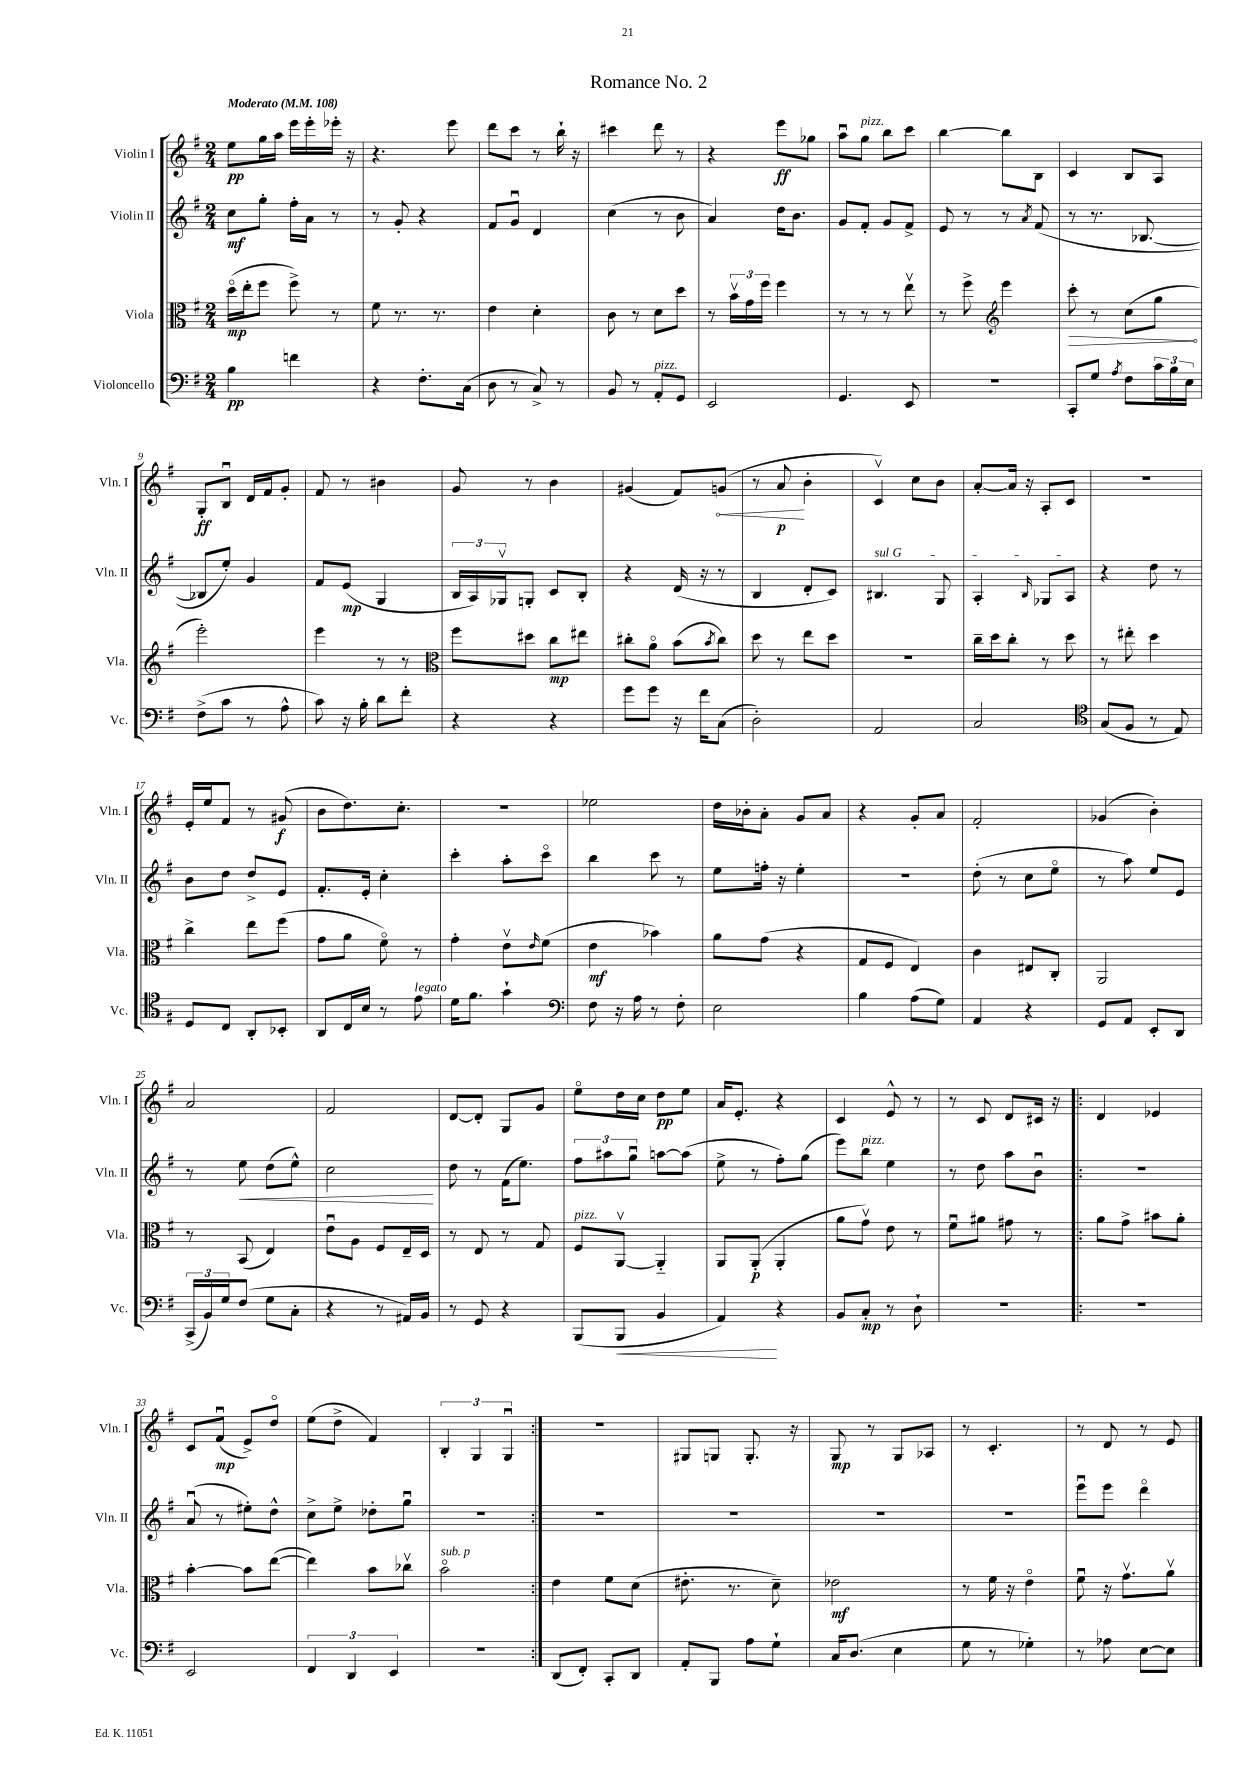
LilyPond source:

\header { title = "Romance No. 2" }
<<
\new StaffGroup <<
\new Staff = "s0" \with { instrumentName = "Violin I" shortInstrumentName = "Vln. I" } {
    \clef treble \key g \major \numericTimeSignature \time 2/4 \tempo "Moderato" 4 = 108
    e''8\pp g''16 a''16 e'''16 e'''16-. ees'''16-. r16 |
    r4. e'''8 |
    d'''8 c'''8 r8 b''16-! r16 |
    cis'''4 d'''8 r8 |
    r4 e'''8\ff ges''8 |
    a''8\downbow g''8^\markup { \italic "pizz." } b''8 c'''8 |
    b''4~ b''8 b8 |
    c'4 b8 a8 |
    g8-.\ff b8\downbow d'16 fis'16 g'8-. |
    fis'8 r8 bis'4 |
    g'8 r8 b'4 |
    gis'4( fis'8) \once \override Hairpin.circled-tip = ##t g'8\<( |
    r8 a'8\p\! b'4-. |
    c'4\upbow) c''8 b'8 |
    a'8~-. a'16 r16 a8-. c'8 |
    R2 |
    e'16-. e''16 fis'8 r8 gis'8\f( |
    b'8 d''8.) c''8.-. |
    r2 |
    ees''2 |
    d''16 bes'16-. a'8-. g'8 a'8 |
    r4 g'8-. a'8 |
    fis'2-. |
    ges'4( b'4-.) |
    a'2 |
    fis'2 |
    d'8~ d'8-. g8 g'8 |
    e''8\flageolet d''16 c''16 d''8\pp e''8 |
    a'16 e'8.-. r4 |
    c'4 e'8-^ r8 |
    r8 c'8 d'8 cis'16 r16 |
    \repeat volta 2 { d'4 ees'4 |
    c'8 fis'8\downbow\mp( e'8->) d''8\flageolet |
    e''8( d''8-> fis'4) |
    \tuplet 3/2 { b4-. g4 g4\downbow } | }
    r2 |
    gis8 g8 g8.-. r16 |
    g8\mp r8 g8 aes8 |
    r8 c'4.-. |
    r8 d'8 r8 e'8 \bar "|." |
}
\new Staff = "s1" \with { instrumentName = "Violin II" shortInstrumentName = "Vln. II" } {
    \clef treble \key g \major \numericTimeSignature \time 2/4
    c''8\mf g''8-. fis''16-. a'16 r8 |
    r8 g'8-. r4 |
    fis'8 g'8\downbow d'4 |
    c''4( r8 b'8 |
    a'4) d''16 b'8. |
    g'8 fis'8-. g'8 fis'8-> |
    e'8 r8 r8 \acciaccatura { a'8 } fis'8( |
    r8 r8. bes8.~ |
    bes8 e''8-.) g'4 |
    fis'8 e'8\mp( g4 |
    \tuplet 3/2 { b16 a16) ges16\upbow } g8-. c'8 b8-. |
    r4 d'16( r16 r8 |
    b4 d'8-. c'8) |
    \once \override TextSpanner.bound-details.left.text = \markup { \italic "sul G" } bis4.\startTextSpan g8 |
    a4-. \grace { b16 } ges8 a8\stopTextSpan |
    r4 d''8 r8 |
    b'8 d''8 d''8-> e'8 |
    fis'8.-. e'16-. c''4-. |
    c'''4-. a''8-. c'''8\flageolet |
    b''4 c'''8 r8 |
    e''8 f''16-. r16 e''4-. |
    R2 |
    d''8-.( r8 c''8 e''8\flageolet |
    r8 a''8) e''8 e'8 |
    r8 e''8\< d''8( e''8-^) |
    c''2\! |
    d''8 r8 fis'16( e''8.) |
    \tuplet 3/2 { fis''8 ais''8 g''8\downbow } a''8~ a''8( |
    e''8-> r8 fis''8-.) g''8( |
    e'''8) b''8^\markup { \italic "pizz." } e''4 |
    r8 d''8 a''8 b'8\downbow |
    \repeat volta 2 { R2 |
    a'8\downbow( r8 eis''8-.) d''8-^ |
    c''8-> e''8-> des''8-. g''8\downbow |
    R2 | }
    R2 |
    R2 |
    R2 |
    R2 |
    e'''8\downbow e'''8 d'''4\flageolet \bar "|." |
}
\new Staff = "s2" \with { instrumentName = "Viola" shortInstrumentName = "Vla." } {
    \clef alto \key g \major \numericTimeSignature \time 2/4
    d''16\flageolet\mp( e''16-. fis''8 fis''8->) r8 |
    fis'8 r8. r8. |
    e'4 d'4-. |
    c'8 r8 d'8 d''8 |
    r8 \tuplet 3/2 { b'16\upbow g'16 fis''16 } fis''4 |
    r8 r8 r8 e''8\upbow |
    r8 fis''8-> \clef treble e'''4 |
    \once \override Hairpin.circled-tip = ##t c'''8-.\> r8 c''8( g''8\! |
    e'''2-.) |
    e'''4 r8 r8 |
    \clef alto fis''8 dis''8 c''8\mp eis''8 |
    cis''8-. a'8\flageolet b'8( \acciaccatura { b'8 } cis''8) |
    d''8 r8 e''8 d''8 |
    R2 |
    c''16-- d''16 c''8-. r8 d''8 |
    r8 eis''8-. d''4 |
    c''4-> e''8 fis''8( |
    g'8 a'8 fis'8\flageolet) r8 |
    g'4-. e'8\upbow \grace { e'16 } fis'8( |
    e'4\mf bes'4) |
    a'8 g'8( r4 |
    g8 fis8 e4) |
    c'4 eis8 c8-. |
    a,2 |
    r8 b,8( e4) |
    e'8\downbow a8 fis8 e16-- d16 |
    r8 e8 r8 g8 |
    fis8^\markup { \italic "pizz." } a,8~\upbow a,4-_ |
    a,8 a,8-.\p( a,4-. |
    a'8 g'8\upbow) e'8 r8 |
    fis'8\downbow ais'8 gis'8 r8 |
    \repeat volta 2 { a'8 g'8-> bis'8 a'8-. |
    b'4~-. b'8 e''8~( |
    e''4) b'8 ces''8\upbow |
    b'2\flageolet^\markup { \italic "sub. p" } | }
    e'4 fis'8 d'8( |
    eis'8.-. r8. d'8--) |
    ees'2\mf |
    r8 fis'16 r16 e'4\flageolet |
    fis'8\downbow r16 g'8.\upbow a'8\upbow \bar "|." |
}
\new Staff = "s3" \with { instrumentName = "Violoncello" shortInstrumentName = "Vc." } {
    \clef bass \key g \major \numericTimeSignature \time 2/4
    b4\pp f'4 |
    r4 fis8.-. c16( |
    d8 r8 c8->) r8 |
    b,8 r8 a,8-.^\markup { \italic "pizz." } g,8 |
    e,2 |
    g,4. e,8 |
    R2 |
    c,8-. g8 \acciaccatura { a8 } fis8 \tuplet 3/2 { c'16 b16 e16 } |
    fis8->( c'8 r8 a8-^ |
    c'8) r16 b16-. d'8 fis'8-. |
    r4 r4 |
    g'8 g'8 r16 fis'16 c8( |
    d2-.) |
    a,2 |
    c2 |
    \clef tenor g8( fis8 r8 e8) |
    d8 c8 a,8-. bes,8-. |
    a,8 c16 b16 r8 e'8^\markup { \italic "legato" } |
    d'16 fis'8. g'4-! |
    \clef bass fis8 r16 a16 r8 fis8-. |
    e2 |
    b4 a8( g8) |
    a,4 r4 |
    g,8 a,8 e,8-. d,8 |
    \tuplet 3/2 { c,16->( b,16) g16 } fis8( g8 c8-. |
    r4 r8 ais,16) b,16 |
    r8 g,8 r4 |
    b,,8( b,,8\< b,4 |
    a,4\!) r4 |
    b,8 c8-.\mp r8 d8-! |
    R2 |
    \repeat volta 2 { R2 |
    e,2 |
    \tuplet 3/2 { fis,4 d,4 e,4 } |
    r2 | }
    d,8( fis,8-.) c,8-. d,8 |
    a,8-. b,,8 a8 g8-! |
    c16 d8.( e4 |
    g8 r8 ges4-.) |
    r8 aes8 e8~ e8 \bar "|." |
}
>>
>>
